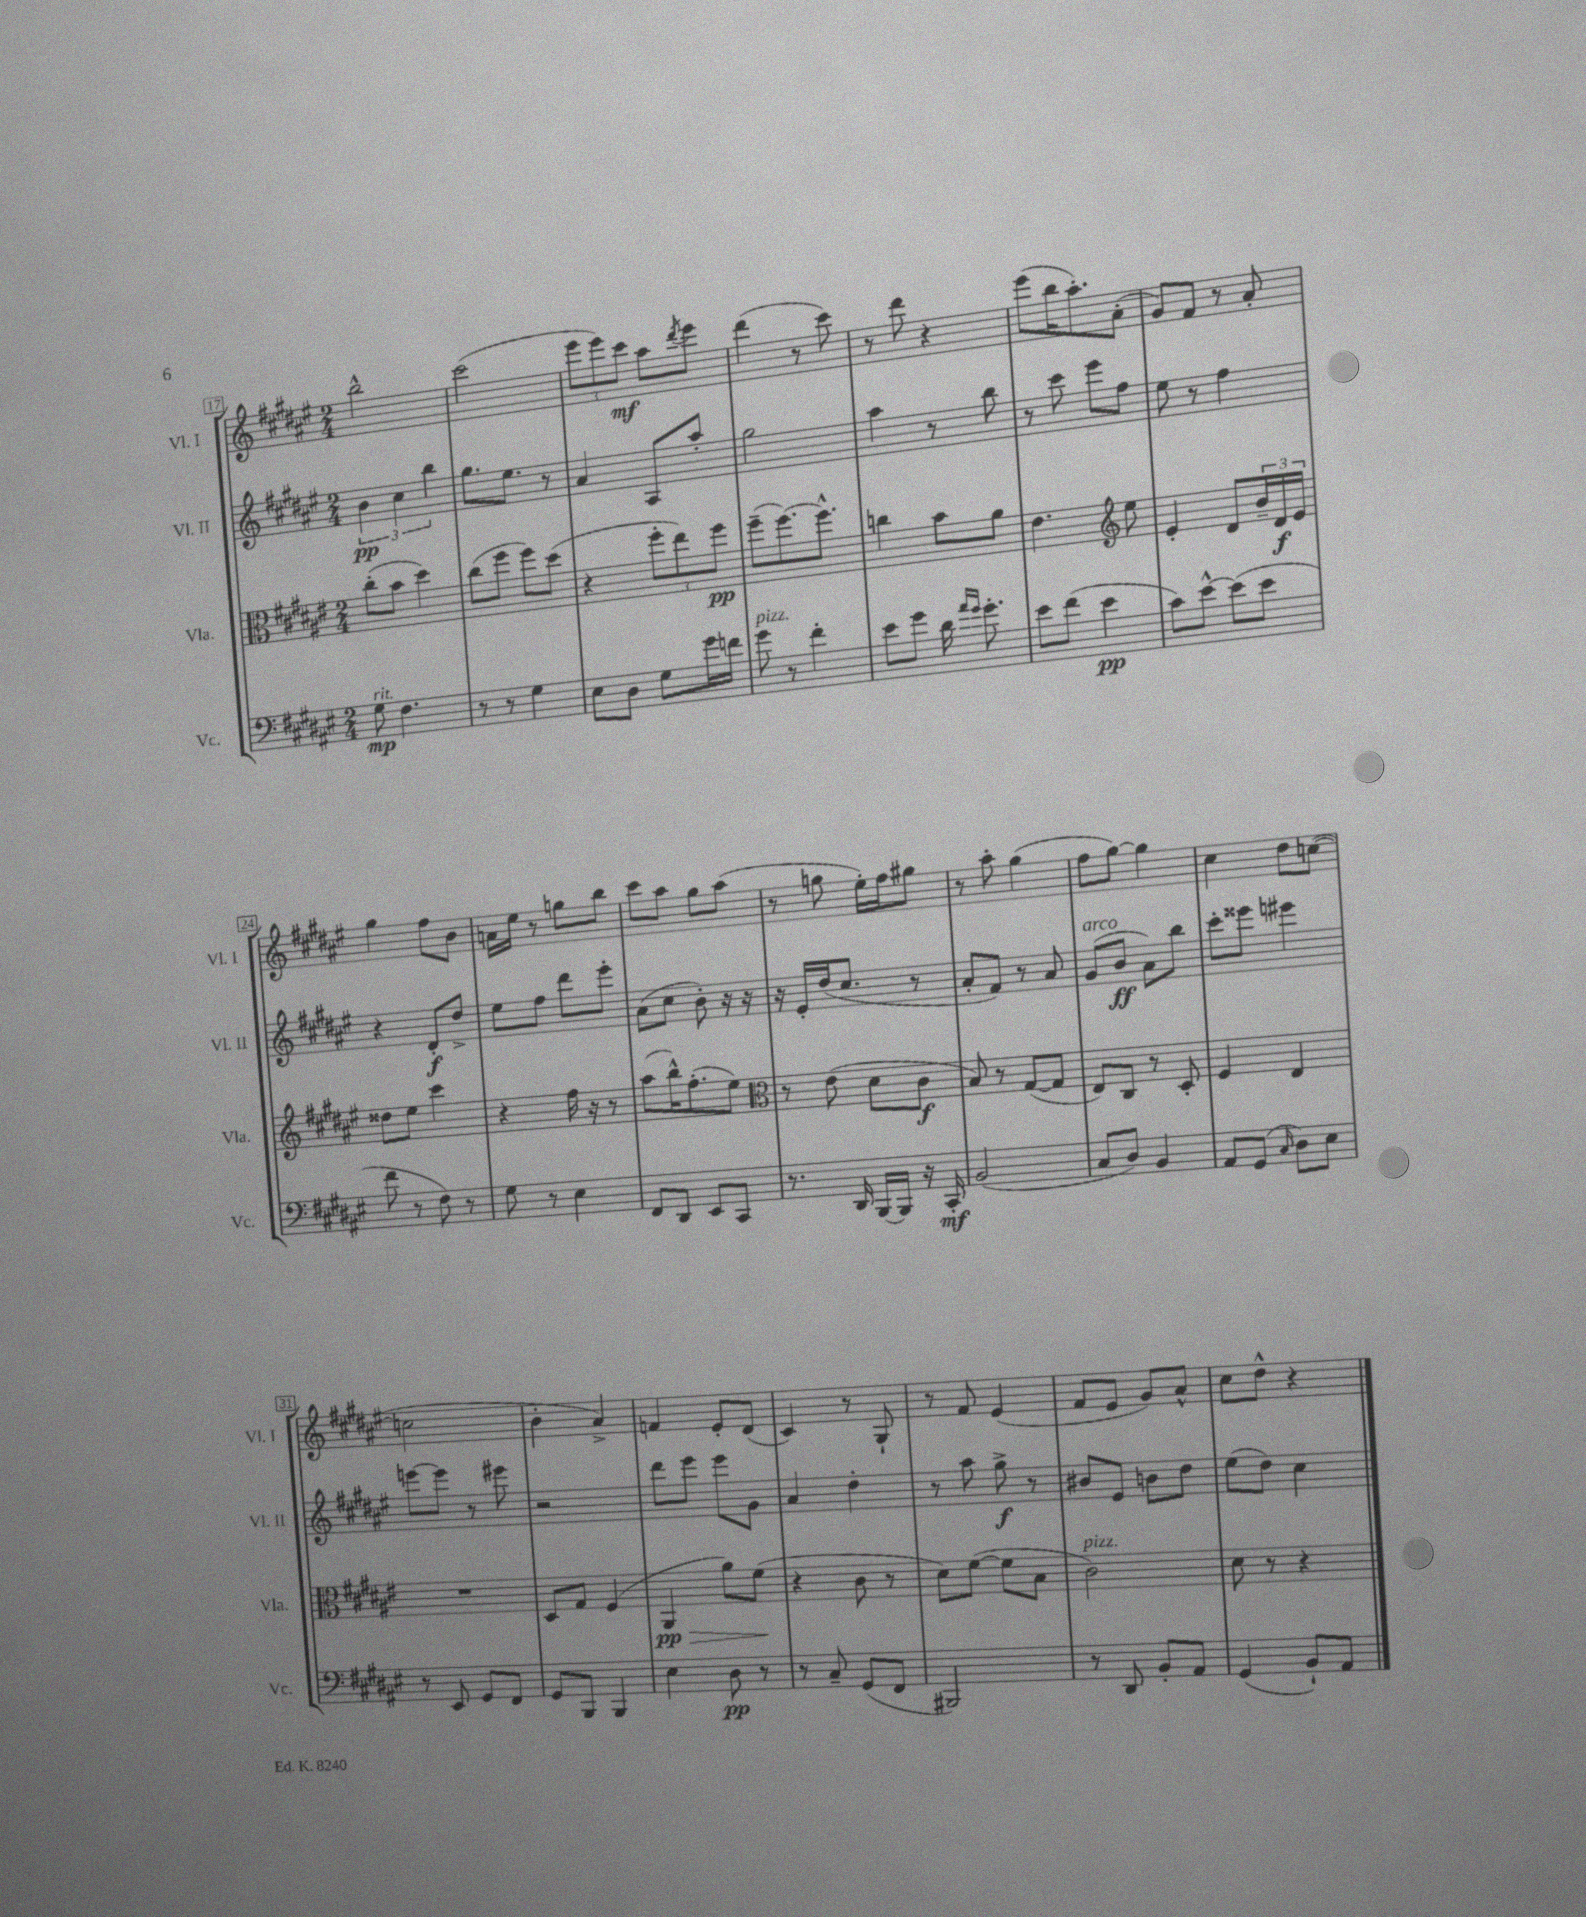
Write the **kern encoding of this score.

**kern	**kern	**kern	**kern
*staff4	*staff3	*staff2	*staff1
*clefF4	*clefC3	*clefG2	*clefG2
*k[f#c#g#d#a#e#]	*k[f#c#g#d#a#e#]	*k[f#c#g#d#a#e#]	*k[f#c#g#d#a#e#]
*M2/4	*M2/4	*M2/4	*M2/4
8G#	(8cc#'	6b	2bb^^
4.F#	8b	.	.
.	.	6cc#	.
.	4dd#)	.	.
.	.	6bb	.
=	=	=	=
8r	(8cc#	8.gg#	(2ccc#
8r	8ff#	.	.
.	.	8.ee#	.
4G#	8ff#)	.	.
.	(8dd#	8r	.
=	=	=	=
8E#	4r	4a#	12eee#
.	.	.	12eee#)
8D#	.	.	.
.	.	.	12ccc#
8G#	12ff#'	8A#	8aa#
.	12ee#)	.	.
.	.	.	8qddd#
16g#	.	8aa#'	8eee#
.	12ff#	.	.
16f	.	.	.
=	=	=	=
8g#	(8ff#~	2gg#	(4ddd#
8r	[8.ff#)	.	.
4f#'	.	.	8r
.	8.ff#^^]	.	.
.	.	.	8ccc#)
=	=	=	=
8e#	4cc	4aa#	8r
8g#	.	.	8ddd#
16d#	8b	8r	4r
16qqa#	.	.	.
16qqg#	.	.	.
8.g#'	.	.	.
.	8a#	8bb	.
=	=	=	=
8e#	4.e#	8r	(8eee#
(8f#	.	8ccc#	16bb
.	.	.	8.aa#')
4e#	.	8eee#	.
*	*clefG2	*	*
.	8ee#	8ff#	(8a#'
=	=	=	=
8c#)	4e#'	8ee#	8g#)
[8e#^^	.	8r	8f#
(8e#]	8d#	4ff#	8r
8e#	24b~	.	8a#'
.	24d#	.	.
.	24e#	.	.
=	=	=	=
8f#	8dd##	4r	4gg#
8r	8ee#	.	.
8F#)	4ccc#	8d#'	8ff#
8r	.	8dd#^	8b
=	=	=	=
8G#	4r	8ee#	16a
.	.	.	16ee#
8r	.	8ff#	8r
4E#	16ff#	8ddd#	8gg
.	16r	.	.
.	8r	8eee#'	8bb
=	=	=	=
8FF#	(8aa#	(8a#	8ccc#
8DD#	16bb^^)	8cc#	8aa#
.	(8.ff#'	.	.
8EE#	.	8b')	8gg#
8CC#	8ee#)	16r	(8aa#
.	.	16r	.
=	=	=	=
*	*clefC3	*	*
8.r	8r	16r	8r
.	.	16e#'	.
.	(8e#	(16dd#	8gg
16DD#	.	8.cc#	.
[16BBB	8d#	.	16ee#')
16BBB]	.	.	16ff#
16r	8c#	8r	8gg#
16CC#'	.	.	.
=	=	=	=
(2BB	8B)	8a#'	8r
.	8r	8f#)	8aa#'
.	([8G#	8r	(4gg#
.	8G#]	8a#	.
=	=	=	=
8C#	8E#)	(8g#	8ff#
8D#)	8C#	8b	[8gg#)
4BB	8r	8a#)	4gg#]
.	8D#'	8bb	.
=	=	=	=
8AA#	4F#	8ccc#'	4cc#
(8GG#	.	8eee##	.
16qqC#	.	.	.
8D#)	4E#	4eee#	8dd#
8E#	.	.	([8cc
=	=	=	=
8r	2r	[8eee	2cc]
8EE#	.	8eee]	.
8GG#	.	8r	.
8FF#	.	8eee#	.
=	=	=	=
8GG#	8D#	2r	4b'
8BBB	8G#	.	.
4BBB	(4F#	.	4a#^)
=	=	=	=
4E#	4AA#	8ddd#	4f
.	.	8eee#	.
8D#	8a#)	8eee#	8e#'
8r	(8f#	8g#	(8d#
=	=	=	=
8r	4r	4a#	4c#)
8C#~	.	.	.
(8GG#	8c#	4dd#'	8r
8FF#	8r	.	8G#`
=	=	=	=
2BBB#)	8d#)	8r	8r
.	([8f#	8aa#	8f#
.	8f#]	8gg#^	(4e#
.	8B	8r	.
=	=	=	=
8r	2c#)	8b#	8f#
8DD#	.	8e#	8e#
8BB'	.	8b	8g#)
8AA#	.	8dd#	8a#^^
=	=	=	=
(4GG#	8d#	(8ee#	8cc#
.	8r	8dd#)	8dd#^^
8BB`)	4r	4cc#	4r
8AA#	.	.	.
==	==	==	==
*-	*-	*-	*-
